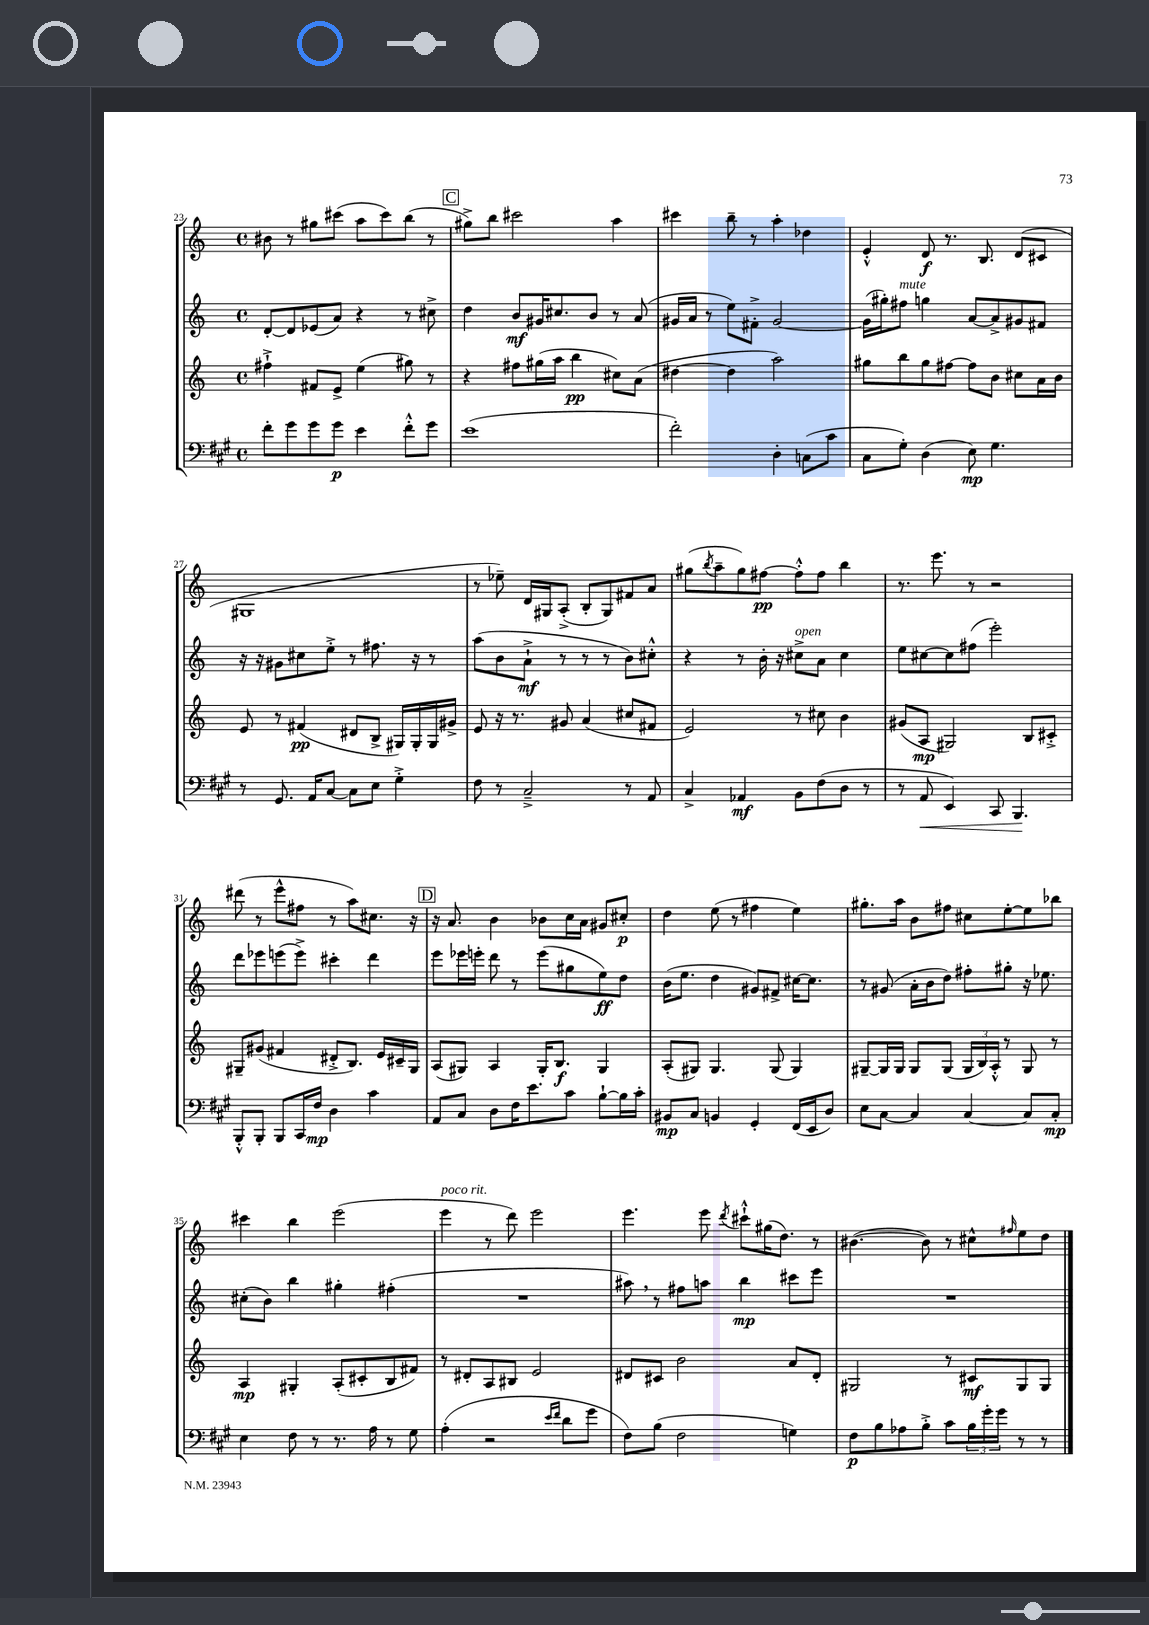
<<
\new StaffGroup <<
\new Staff = "s0" {
    \clef treble \key c \major \defaultTimeSignature \time 4/4
    bis'8 r8 gis''8 cis'''8( a''8 cis'''8) b''8( r8 |
    \mark \markup { \box "C" } gis''8->) b''8 cis'''2 a''4 |
    cis'''4 b''8-- r8 a''4-. des''4 |
    e'4-.-^ d'8\f r8. b8. d'8( cis'8 |
    gis1 |
    r8 ees''8--) d'16 gis16 a8-.->( b8-. gis8) fis'8 a'8 |
    gis''8( \acciaccatura { b''8 } a''8-- gis''8) fis''8~\pp fis''8-.-^ fis''8 b''4 |
    r8. e'''8. r8 r2 |
    dis'''8( r8 e'''8-^ fis''8 r8 a''8) cis''8. r16 |
    \mark \markup { \box "D" } r16 a'8. b'4 bes'8 c''16 a'16 gis'8 cis''8-.\p |
    d''4 e''8( r8 fis''4 e''4) |
    gis''8.-. a''16 b'8 fis''8 cis''8 e''8~-. e''8 bes''8 |
    cis'''4 b''4 e'''2( |
    e'''4^\markup { \italic "poco rit." } r8 d'''8) e'''2 |
    e'''4. e'''8 \acciaccatura { d'''8 } cis'''8-!-^ gis''16( d''8.) r8 |
    bis'4.~( bis'8) r8 cis''8-^ \grace { fis''16 } e''8 d''8 \bar "|." |
}
\new Staff = "s1" {
    \clef treble \key c \major \defaultTimeSignature \time 4/4
    d'8~-. d'8 ees'8( a'8) r4 r8 cis''8-> |
    \mark \markup { \box "C" } d''4 b'8\mf gis'16 cis''8. b'8 r8 a'8( |
    gis'16 a'16 r8 e''8) fis'8-.-> gis'2~ |
    gis'16( gis''16-.) fis''8^\markup { \italic "mute" } g''4 a'8~ a'8-> gis'8 fis'8 |
    r16 r16 gis'8 cis''8 e''8-.-> r8 fis''8. r16 r8 |
    a''8( b'8 a'8-!->\mf r8 r8 r8 b'8) cis''8-.-^ |
    r4 r8 b'16-. r16 cis''8->^\markup { \italic "open" } a'8 cis''4 |
    e''8 cis''8~ cis''8 fis''8( e'''2-.) |
    d'''8 ees'''8 e'''8( e'''8->) cis'''4-. d'''4 |
    \mark \markup { \box "D" } e'''8 ees'''16 e'''16-. d'''8 r8 e'''8( gis''8 e''8\ff) d''8 |
    b'16( e''8. d''4 gis'8) fis'8-> cis''16~ cis''8. |
    r8 gis'8( a'16-. b'16 d''8) fis''8-. gis''8-. r16 ees''8. |
    cis''8-.( b'8) b''4 gis''4-. fis''4-.( |
    R1 |
    ais''8) \breathe r8 fis''8 a''8 b''4\mp cis'''8 e'''8 |
    R1 \bar "|." |
}
\new Staff = "s2" {
    \clef treble \key c \major \defaultTimeSignature \time 4/4
    fis''4-!-> fis'8 e'8-> e''4( gis''8) r8 |
    \mark \markup { \box "C" } r4 fis''8 gis''16( a''16 b''4\pp cis''8) a'8( |
    dis''4~ dis''4 a''2) |
    gis''8 b''8 gis''8 fis''8~ fis''8 b'8 cis''8 a'16 b'16 |
    e'8 r8 fis'4\pp( dis'8 b8-> gis16) gis16-. gis16 gis'16-> |
    e'8 r16 r8. gis'8 a'4( cis''8 fis'8 |
    e'2) r8 cis''8 b'4 |
    gis'8( a8\mp gis2) b8 cis'8-.-> |
    gis8-- gis'8( fis'4 dis'8-.-> b8.) e'16 cis'16-- gis16 |
    \mark \markup { \box "D" } a8( gis8) a4 gis16-. b8.\f gis4 |
    a8-.( gis8) gis4. gis8( gis4) |
    gis8~-- gis16 gis16 gis8 gis8( \tuplet 3/2 { gis16 b16) a16-.-^ } r8 gis8 r8 |
    a4\mp gis4-. a8-.( cis'8-. b8 fis'8) |
    r8 dis'8-. a8 bis8 e'2 |
    dis'8 cis'8 b'2 a'8 dis'8-. |
    gis2 r8 cis'8\mf gis8 gis8 \bar "|." |
}
\new Staff = "s3" {
    \clef bass \key a \major \defaultTimeSignature \time 4/4
    fis'8-. gis'8 gis'8 gis'8\p e'4 fis'8-.-^ gis'8 |
    \mark \markup { \box "C" } e'1( |
    fis'2-.) d4-. c8( cis'8 |
    cis8 gis8-.) d4( e8\mp) gis4. |
    r8 gis,8. a,16 cis8~ cis8 e8 gis4-.-> |
    fis8 r8 cis2---> r8 a,8 |
    cis4-> aes,4\mf b,8 fis8( d8 r8 |
    r8 a,8\< e,4) cis,8 b,,4.\! |
    b,,8-.-^ b,,8-. b,,8 cis,16 fis16\mp d4 cis'4 |
    \mark \markup { \box "D" } a,8 cis8 d8 fis16 e'8. cis'8 b8~-! b16 cis'16-. |
    bis,8\mp cis8 b,4 gis,4-. fis,16( e,16 d8) |
    e8 cis8~ cis4 cis4~ cis8 cis8-.\mp |
    e4 fis8 r8 r8. a16 r8 gis8 |
    a4-.( r2 \grace { e'16 fis'16 } d'8 gis'8 |
    fis8) b8( fis2 g4) |
    fis8\p b8 aes8 b8-.-> cis'8 \tuplet 3/2 { b16 gis'16-. gis'16 } r8 r8 \bar "|." |
}
>>
>>
\layout { \context { \Score currentBarNumber = #23 } }
